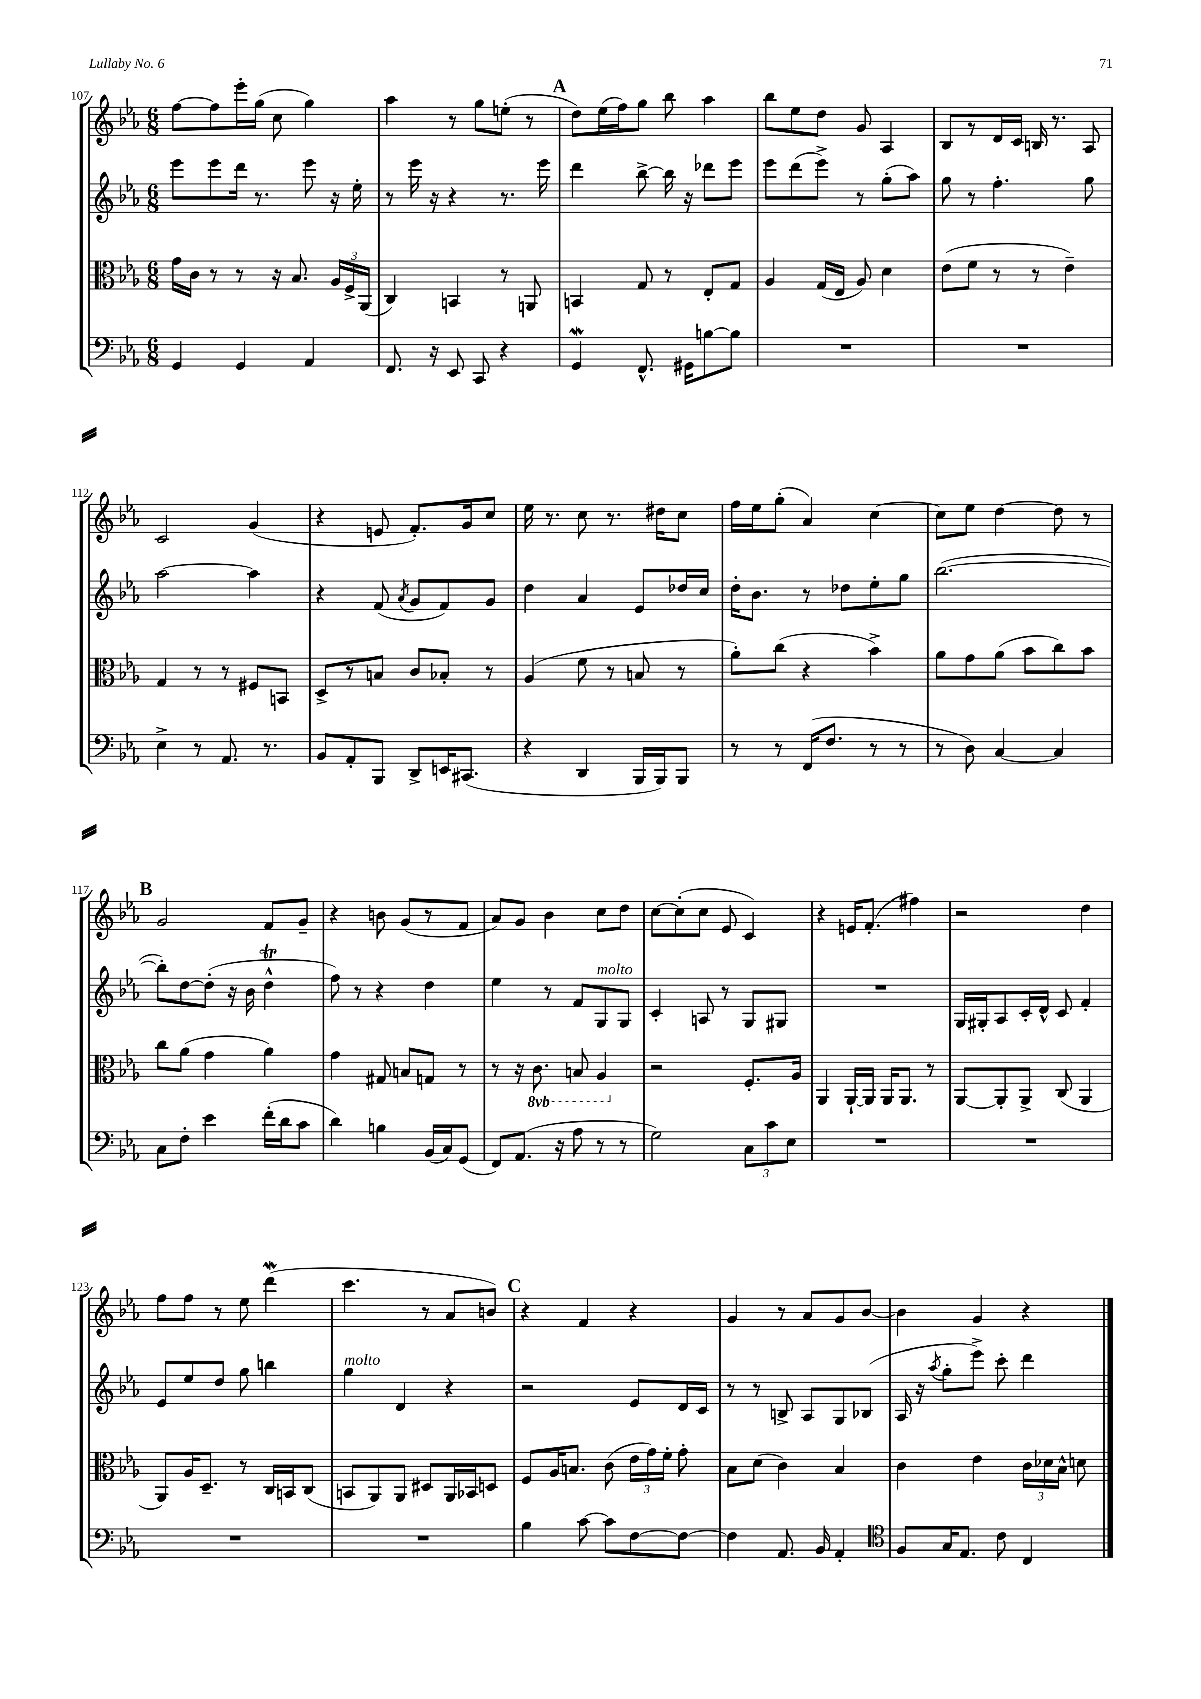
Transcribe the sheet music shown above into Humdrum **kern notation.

**kern	**kern	**kern	**kern
*staff4	*staff3	*staff2	*staff1
*clefF4	*clefC3	*clefG2	*clefG2
*k[b-e-a-]	*k[b-e-a-]	*k[b-e-a-]	*k[b-e-a-]
*M6/8	*M6/8	*M6/8	*M6/8
4GG	16g	8eee-	[8ff
.	16c	.	.
.	8r	8eee-	8ff]
4GG	8r	16ddd	16eee-'
.	.	8.r	(16gg
.	16r	.	8cc
.	8.B-	.	.
4AA-	.	8eee-	4gg)
.	24A-	16r	.
.	24F^	.	.
.	.	16ee-'	.
.	(24AA-	.	.
=	=	=	=
8.FF	4C)	8r	4aa-
.	.	16eee-	.
16r	.	16r	.
8EE-	4BB	4r	8r
8CC	.	.	8gg
4r	8r	8.r	(8ee'
.	8AA	.	8r
.	.	16eee-	.
=	=	=	=
4GG	4BB	4ddd	8dd)
.	.	.	(16ee-
.	.	.	16ff)
8.FF^^	8G	[8bb-^	8gg
.	8r	16bb-]	8bb-
16GG#	.	16r	.
[8B	8E-'	8ddd-	4aa-
8B]	8G	8eee-	.
=	=	=	=
2.r	4A-	8eee-	8bb-
.	.	(8ddd	8ee-
.	(16G	8eee-^)	8dd
.	16E-	.	.
.	8A-)	8r	8g
.	4d	(8gg'	4A-
.	.	8aa-)	.
=	=	=	=
2.r	(8e-	8gg	8B-
.	8f	8r	8r
.	8r	4.ff'	16d
.	.	.	16c
.	8r	.	16B
.	.	.	8.r
.	4e-~)	.	.
.	.	8gg	8A-
=	=	=	=
4E-^	4G	[2aa-	2c
8r	8r	.	.
8.AA-	8r	.	.
.	8F#	4aa-]	(4g
8.r	.	.	.
.	8BB	.	.
=	=	=	=
8BB-	8D^	4r	4r
8AA-'	8r	.	.
8BBB-	8B	(8f	8e
.	.	8qa-	.
8DD^	8c	8g	8.f')
16EE	8B-'	8f)	.
(8.CC#	.	.	16g
.	8r	8g	8cc
=	=	=	=
4r	(4A-	4dd	16ee-
.	.	.	8.r
4DD	8f	4a-	8cc
.	8r	.	8.r
16BBB-	8B	8e-	.
16BBB-)	.	.	16dd#
8BBB-	8r	16dd-	8cc
.	.	16cc	.
=	=	=	=
8r	8a-')	16dd'	16ff
.	.	8.b-	16ee-
8r	(8cc	.	(8gg'
(16FF	4r	8r	4a-)
8.F	.	.	.
.	.	8dd-	.
8r	4b-^)	8ee-'	[4cc
8r	.	8gg	.
=	=	=	=
8r	8a-	([2.bb-	8cc]
8D)	8g	.	8ee-
[4C	(8a-	.	[4dd
.	8b-	.	.
4C]	8cc)	.	8dd]
.	8b-	.	8r
=	=	=	=
8C	8cc	8bb-'])	2g
8F'	(8a-	[8dd	.
4e-	4g	(8dd']	.
.	.	16r	.
.	.	16b-	.
(16f'	4a-)	4dd^^	8f
16d	.	.	.
8c	.	.	8g~
=	=	=	=
4d)	4g	8ff)	4r
.	.	8r	.
4B	8G#	4r	8b
.	8B	.	(8g
(16BB-	8G	4dd	8r
16C)	.	.	.
(8GG	8r	.	8f
=	=	=	=
8FF)	8r	4ee-	8a-)
(8.AA-	16r	.	8g
.	8.C	.	.
.	.	8r	4b-
16r	.	.	.
8A-	8BB	8f	.
8r	4AA-	8G	8cc
8r	.	8G	8dd
=	=	=	=
2G)	2r	4c'	[8cc
.	.	.	(8cc']
.	.	8A	8cc
.	.	8r	8e-
12C	8.F'	8G	4c)
12c	.	.	.
.	.	8G#	.
12E-	.	.	.
.	16A-	.	.
=	=	=	=
2.r	4AA-	2.r	4r
.	[16AA-`	.	16e
.	16AA-]	.	(8.f'
.	16AA-	.	.
.	8.AA-	.	.
.	.	.	4ff#)
.	8r	.	.
=	=	=	=
2.r	[8AA-	16G	2r
.	.	16G#'	.
.	8AA-']	8A-	.
.	8AA-^	16c'	.
.	.	16d^^	.
.	(8C	8c	.
.	4AA-	4f'	4dd
=	=	=	=
2.r	8AA-)	8e-	8ff
.	16A-	8ee-	8ff
.	8.D~	.	.
.	.	8dd	8r
.	8r	8gg	8ee-
.	16C	4bb	(4ddd
.	16BB	.	.
.	(8C	.	.
=	=	=	=
2.r	8BB	4gg	4.ccc
.	8AA-)	.	.
.	8AA-	4d	.
.	8D#	.	8r
.	16AA-	4r	8a-
.	16BB-	.	.
.	8D	.	8b)
=	=	=	=
4B-	8F	2r	4r
.	16A-	.	.
.	8.B	.	.
[8c	.	.	4f
8c]	(8c	.	.
[8F	24e-	8e-	4r
.	24g)	.	.
.	24f'	.	.
8F_	8g'	16d	.
.	.	16c	.
=	=	=	=
4F]	8B-	8r	4g
.	(8d	8r	.
8.AA-	4c)	8B^	8r
.	.	8A-	8a-
16BB-	.	.	.
4AA-'	4B-	8G	8g
.	.	(8B-	[8b-
=	=	=	=
*clefC4	*	*	*
8F	4c	16A-	4b-]
.	.	16r	.
.	.	8qaa-	.
16G	.	8gg'	.
8.E-	.	.	.
.	4e-	8eee-^)	4g
8c	.	8ccc'	.
4C	24c	4ddd	4r
.	24d-	.	.
.	24B-^^	.	.
.	8d	.	.
==	==	==	==
*-	*-	*-	*-
